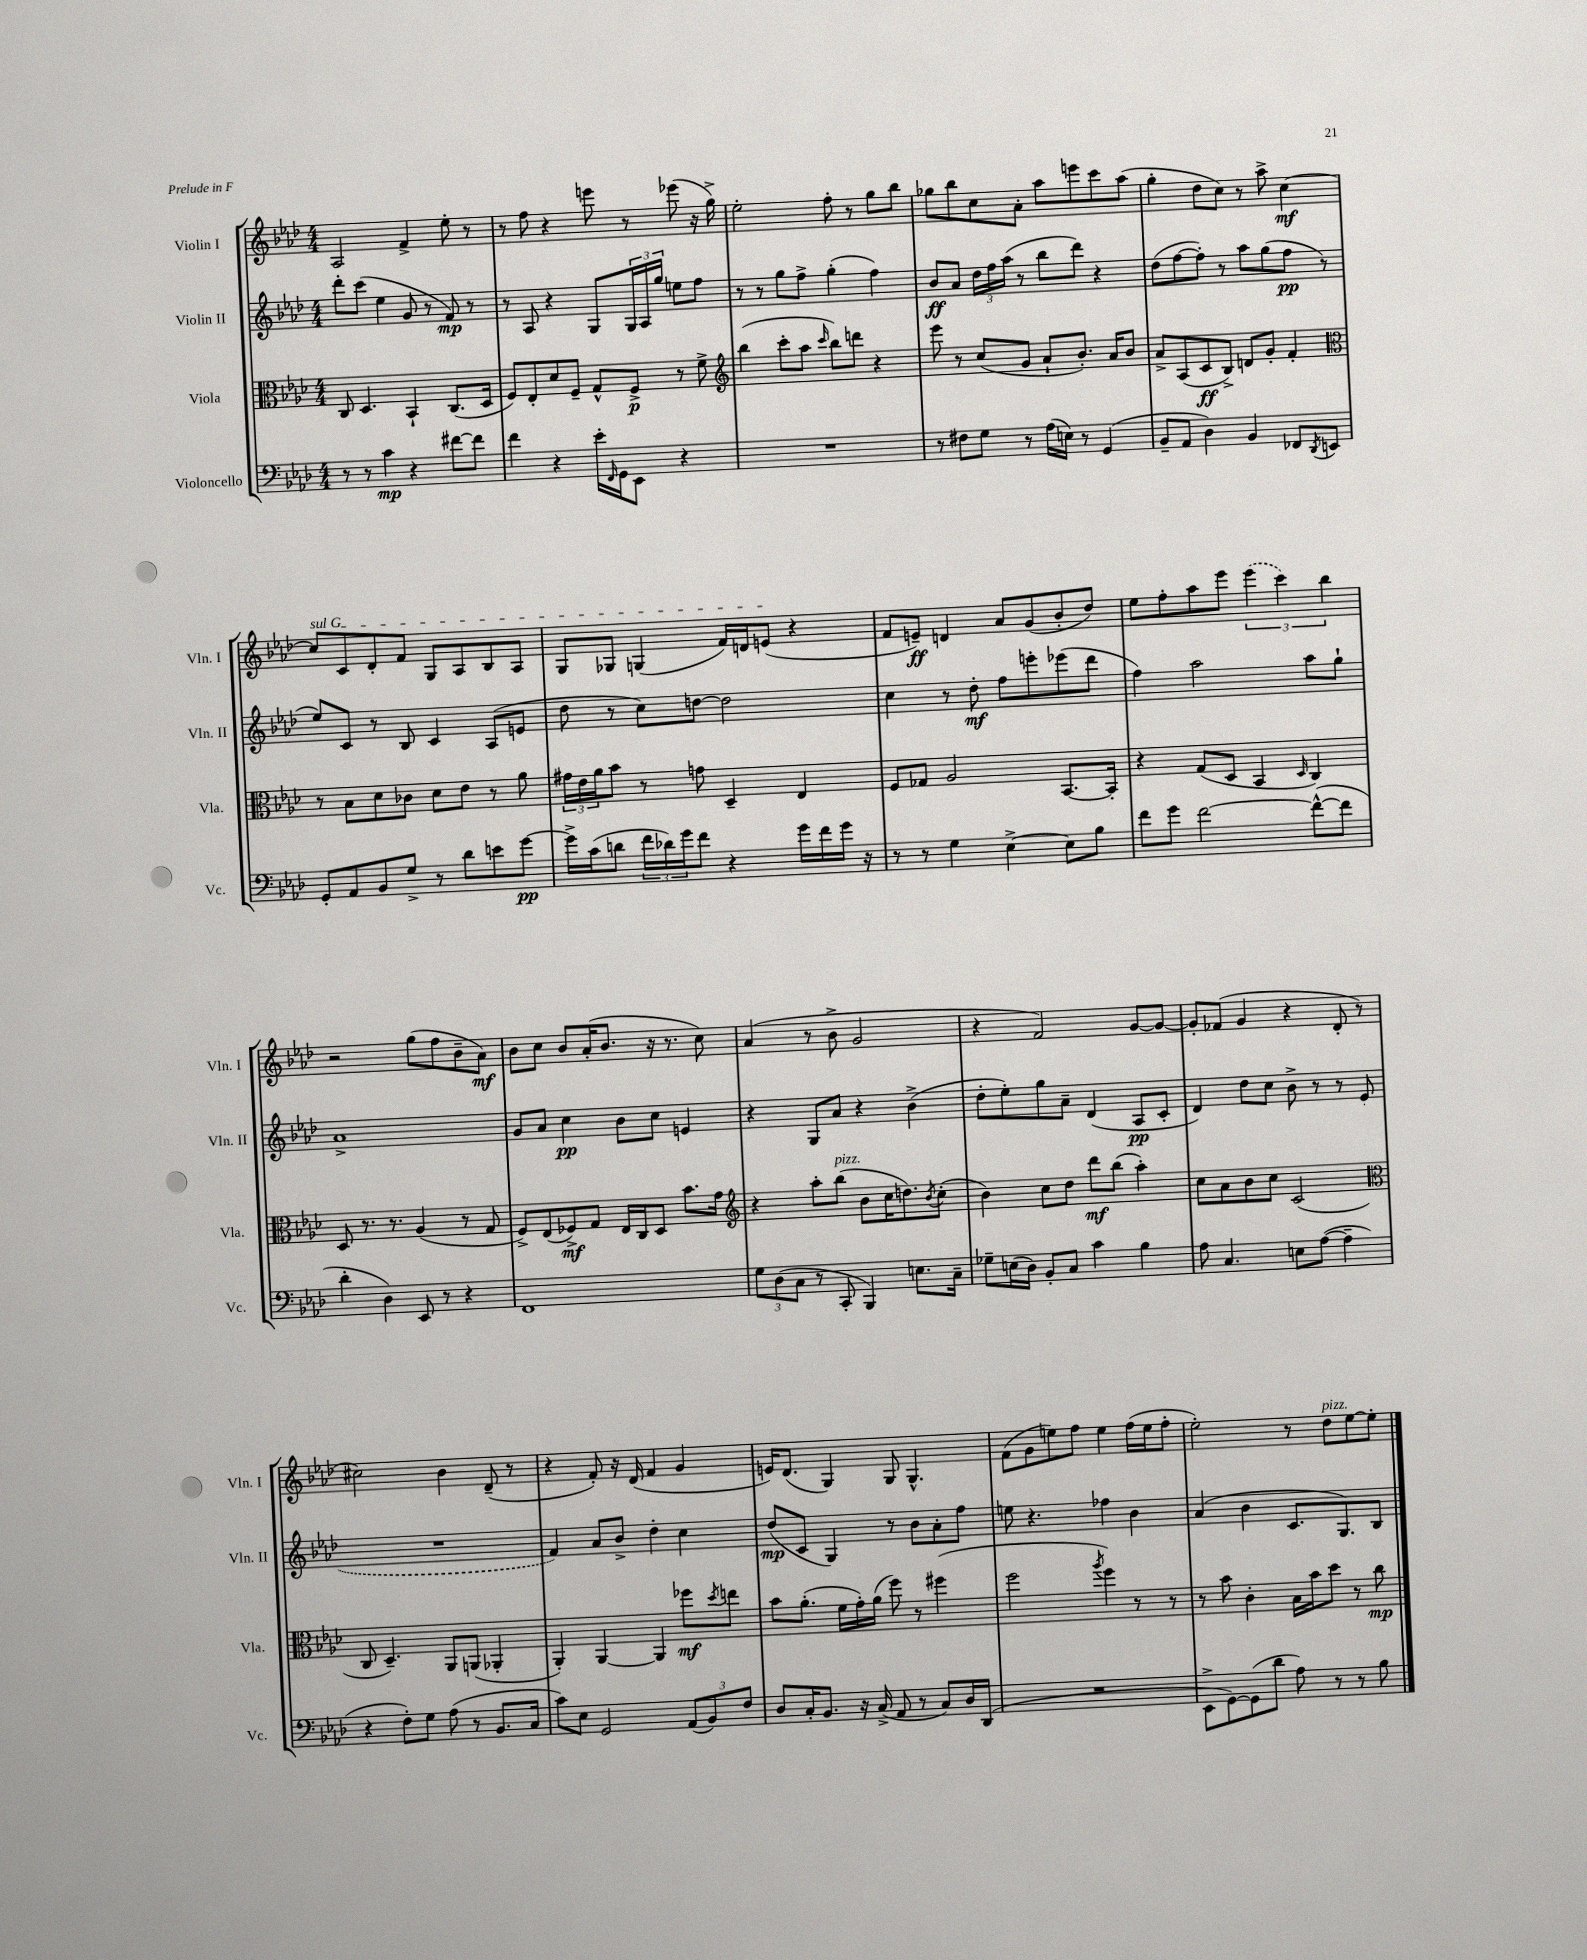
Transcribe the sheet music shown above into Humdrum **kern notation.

**kern	**dynam	**kern	**dynam	**kern	**dynam	**kern	**dynam
*part4	*part4	*part3	*part3	*part2	*part2	*part1	*part1
*staff4	*staff4	*staff3	*staff3	*staff2	*staff2	*staff1	*staff1
*I"Violoncello	*	*I"Viola	*	*I"Violin II	*	*I"Violin I	*
*I'Vc.	*	*I'Vla.	*	*I'Vln. II	*	*I'Vln. I	*
*clefF4	*	*clefC3	*	*clefG2	*	*clefG2	*
*k[b-e-a-d-]	*	*k[b-e-a-d-]	*	*k[b-e-a-d-]	*	*k[b-e-a-d-]	*
*M4/4	*	*M4/4	*	*M4/4	*	*M4/4	*
=130	=130	=130	=130	=130	=130	=130	=130
8r	.	8C/	.	8ddd-'\L	.	2A-/	.
8r	.	4.D-/	.	(8ccc\J	.	.	.
4c\	mp	.	.	4ee-\	.	.	.
4r	.	4BB-`/	.	8g/	.	4f^/	.
.	.	.	.	8r	.	.	.
[8f#X\L	.	(8.C/L	.	8f/)	mp	8ee-'\	.
8f#\J]	.	.	.	8r	.	8r	.
.	.	16D-/Jk	.	.	.	.	.
=131	=131	=131	=131	=131	=131	=131	=131
4f\	.	8F/L)	.	8r	.	8r	.
.	.	8E-'/	.	8A-/	.	8ff\	.
4r	.	8d-/	.	4r	.	4r	.
.	.	8F~/J	.	.	.	.	.
16e-'\LL	.	8G^^/L	.	8G/L	.	8eeen\	.
16qqFF/	.	.	.	.	.	.	.
16GG\J	.	.	.	.	.	.	.
8EE-\J	.	8F^/J	p	24G/L	.	8r	.
.	.	.	.	24A-/	.	.	.
.	.	.	.	24gg/JJ	.	.	.
4r	.	8r	.	8een\L	.	(8eee-X\	.
.	.	8f^\	.	8ff\J	.	16r	.
.	.	.	.	.	.	16gg^\)	.
=132	=132	=132	=132	=132	=132	=132	=132
*	*	*clefG2	*	*	*	*	*
1r	.	(4bb-\	.	8r	.	2ee-'\	.
.	.	.	.	8r	.	.	.
.	.	8ccc'\L	.	8gg\L	.	.	.
.	.	8aa-\J	.	8ff^\J	.	.	.
.	.	16qqccc/	.	.	.	.	.
.	.	8bb-\L)	.	(4gg'\	.	8ff'\	.
.	.	8dddn\J	.	.	.	8r	.
.	.	4r	.	4ff\)	.	8gg\L	.
.	.	.	.	.	.	8bb-\J	.
=133	=133	=133	=133	=133	=133	=133	=133
8r	.	8eee-\	.	8b-/L	ff	8gg-X\L	.
8F#X\L	.	8r	.	8a-/J	.	8bb-\	.
8G\J	.	(8cc/L	.	24dd-\LL	.	8cc\	.
.	.	.	.	24ff\	.	.	.
.	.	.	.	(24aa-\JJ	.	.	.
8r	.	8g/J	.	8r	.	8a-'\J	.
(16A-\LL	.	8a-`/L	.	8bb-\L	.	8aa-\L	.
16En\JJ)	.	.	.	.	.	.	.
8r	.	8.b-'/J)	.	8ddd-\J)	.	8eeen\	.
(4GG/	.	.	.	4r	.	8ccc\	.
.	.	16a-/KL	.	.	.	.	.
.	.	8b-/J	.	.	.	(8aa-\J	.
=134	=134	=134	=134	=134	=134	=134	=134
8BB-~/L	.	8a-^/L	.	(8dd-\L	.	4gg'\	.
8AA-/J	.	(8A-/	.	[8ff\	.	.	.
4D-\)	.	8c/	ff	8ff'\J])	.	8dd-\L	.
.	.	8B-^/J)	.	8r	.	8cc\J)	.
4BB-/	.	8dn/L	.	8aa-\L	.	8r	.
.	.	8g'/J	.	(8gg\	.	8aa-^\	.
8FF-X/L	.	4f'/	.	8ff\J	pp	[4cc\	mf
8qDD-/	.	.	.	.	.	.	.
8EEn/J	.	.	.	8r	.	.	.
!!LO:LB:g=z
=135	=135	=135	=135	=135	=135	=135	=135
*	*	*clefC3	*	*	*	*	*
!	!	!	!	!	!	!LO:TX:a:i:t=sul G	!
8GG'/L	.	8r	.	8ee-/L)	.	8cc/L]	.
8AA-/	.	8B-\L	.	8c/J	.	8c/	.
8BB-/	.	8d-\	.	8r	.	8d-'/	.
8G^/J	.	8c-X\J	.	8B-/	.	8f/J	.
8r	.	8d-\L	.	4c/	.	8G/L	.
8d-\L	.	8e-\J	.	.	.	8A-/	.
8en\	.	8r	.	(8A-/L	.	8B-/	.
[8g\J	pp	8a-\	.	8en/J	.	8A-/J	.
=136	=136	=136	=136	=136	=136	=136	=136
16g^\LL]	.	24g#X\LL	.	8dd-\	.	8G/L	.
.	.	24e-\	.	.	.	.	.
(16c\J	.	.	.	.	.	.	.
.	.	24a-\J	.	.	.	.	.
8dn\J	.	8b-\J	.	8r	.	8G-X/J	.
24f\LL	.	8r	.	8cc\L)	.	(4Gn/	.
24d-X\)	.	.	.	.	.	.	.
24g\J	.	.	.	.	.	.	.
8f\J	.	8gn\	.	[8ddn\J	.	.	.
4r	.	4D-~/	.	2dd\]	.	16f/LL)	.
.	.	.	.	.	.	16dn/J	.
.	.	.	.	.	.	(8en/J	.
16g\LL	.	4E-/	.	.	.	4r	.
16f\	.	.	.	.	.	.	.
16g\JJ	.	.	.	.	.	.	.
16r	.	.	.	.	.	.	.
=137	=137	=137	=137	=137	=137	=137	=137
8r	.	8F/L	.	4cc\	.	8f/L	.
8r	.	8G-X/J	.	.	.	8en~/J)	ff
4G\	.	2A-/	.	8r	.	4dn/	.
.	.	.	.	8dd-'\	mf	.	.
[4E-^\	.	.	.	8ff\L	.	8a-/L	.
.	.	.	.	8eeen'\	.	(8g/	.
8E-\L]	.	[8.BB-/L	.	(8eee-X\	.	8b-'/	.
8B-\J	.	.	.	8ddd-\J	.	8dd-/J)	.
.	.	16BB-'/Jk]	.	.	.	.	.
=138	=138	=138	=138	=138	=138	=138	=138
8f\L	.	4r	.	4ff\)	.	8ee-\L	.
8g\J	.	.	.	.	.	8ff'\	.
[2f\	.	(8G/L	.	2aa-\	.	8aa-\	.
.	.	8D-/J	.	.	.	8eee-\J	.
.	.	4BB-/	.	.	.	(6eee-\	.
.	.	.	.	.	.	6ccc\)	.
.	.	16qqD-/	.	.	.	.	.
(8f^^\L_	.	4C/)	.	8aa-\L	.	.	.
.	.	.	.	.	.	6bb-\	.
8f\J]	.	.	.	8gg`\J	.	.	.
!!LO:LB:g=z
=139	=139	=139	=139	=139	=139	=139	=139
4d-'\	.	8D-/	.	1a-^	.	2r	.
.	.	8.r	.	.	.	.	.
4D-\)	.	.	.	.	.	.	.
.	.	8.r	.	.	.	.	.
8EE-/	.	(4A-/	.	.	.	(8gg\L	.
8r	.	.	.	.	.	8ff\	.
4r	.	8r	.	.	.	8b-~\	.
.	.	8G/	.	.	.	8a-\J)	mf
=140	=140	=140	=140	=140	=140	=140	=140
1FF	.	8F^/L)	.	8g/L	.	8b-\L	.
.	.	(8E-/	.	8a-/J	.	8cc\J	.
.	.	8F-X^/)	mf	4cc\	pp	8b-/L	.
.	.	8G/J	.	.	.	(16a-'/K	.
.	.	.	.	.	.	8.b-/J	.
.	.	16E-/LL	.	8b-\L	.	.	.
.	.	16C/J	.	.	.	.	.
.	.	8D-/J	.	8cc\J	.	16r	.
.	.	.	.	.	.	8.r	.
.	.	8.b-\L	.	4en/	.	.	.
.	.	.	.	.	.	8cc\)	.
.	.	16g\Jk	.	.	.	.	.
=141	=141	=141	=141	=141	=141	=141	=141
*	*	*clefG2	*	*	*	*	*
12G\L	.	4r	.	4r	.	(4a-/	.
(12D-\	.	.	.	.	.	.	.
12C\J	.	.	.	.	.	.	.
8r	.	8aa-'\L	.	8G/L	.	8r	.
!	!	!LO:TX:a:i:t=pizz.	!	!	!	!	!
8CC'/	.	(8bb-\J	.	8a-/J	.	8b-^\	.
4BBB-/)	.	8b-\L	.	4r	.	2g/	.
.	.	16cc\K	.	.	.	.	.
.	.	8.ddn\)	.	.	.	.	.
8.En\L	.	.	.	(4b-^\	.	.	.
.	.	8qb-/	.	.	.	.	.
.	.	(8cc'\J	.	.	.	.	.
16C~\Jk	.	.	.	.	.	.	.
=142	=142	=142	=142	=142	=142	=142	=142
8G-X~\L	.	4b-\)	.	8dd-'\L	.	4r	.
(16En\L	.	.	.	8ee-'\)	.	.	.
16D-\JJ)	.	.	.	.	.	.	.
8BB-'/L	.	8cc\L	.	8gg\	.	2f/)	.
8C/J	.	8dd-\J	.	8a-~\J	.	.	.
4c\	.	8ddd-\L	mf	(4d-/	.	.	.
.	.	(8bb-\J	.	.	.	.	.
4B-\	.	4aa-'\)	.	8A-/L	pp	[8g/L	.
.	.	.	.	8c'/J	.	8g/J_	.
=143	=143	=143	=143	=143	=143	=143	=143
8A-\	.	8cc\L	.	4d-/)	.	8g'/L]	.
4.C/	.	8a-\	.	.	.	(8f-X/J	.
.	.	8b-\	.	8dd-\L	.	4g/	.
.	.	8cc\J	.	8cc\J	.	.	.
8En\L	.	(2c/	.	8b-^\	.	4r	.
([8A-\J	.	.	.	8r	.	.	.
4A-~\]	.	.	.	8r	.	8d-'/	.
.	.	.	.	(8e-/	.	8r	.
!!LO:LB:g=z
=144	=144	=144	=144	=144	=144	=144	=144
*	*	*clefC3	*	*	*	*	*
4r	.	8C/	.	1r	.	2cc#X\)	.
.	.	4.D-~/)	.	.	.	.	.
8F'\L)	.	.	.	.	.	.	.
8G\J	.	.	.	.	.	.	.
(8A-\	.	8AA-/L	.	.	.	4b-\	.
8r	.	(8AAn/J	.	.	.	.	.
8.BB-/L	.	4AA-X'/	.	.	.	(8d-~/	.
.	.	.	.	.	.	8r	.
16C/Jk	.	.	.	.	.	.	.
=145	=145	=145	=145	=145	=145	=145	=145
8c\L)	.	4AA-'/)	.	4f/)	.	4r	.
8E-\J	.	.	.	.	.	.	.
2GG/	.	[4AA-/	.	8a-/L	.	8f'/)	.
.	.	.	.	8b-^/J	.	16r	.
.	.	.	.	.	.	(16d-/	.
.	.	4AA-/]	.	4dd-'\	.	4f/	.
(12AA-/L	.	8ff-X\L	mf	4cc\	.	4g/	.
12BB-/)	.	.	.	.	.	.	.
.	.	8qdd-/	.	.	.	.	.
.	.	8een\J	.	.	.	.	.
12F/J	.	.	.	.	.	.	.
=146	=146	=146	=146	=146	=146	=146	=146
8D-/L	.	8b-\L	.	(8dd-/L	mp	16en/KL)	.
.	.	.	.	.	.	(8.d-/J	.
16C'/K	.	(8.a-'\J	.	8c/J	.	.	.
8.BB-/J	.	.	.	.	.	.	.
.	.	.	.	4G/)	.	4G/)	.
.	.	16f\LL	.	.	.	.	.
16r	.	16g'\)	.	.	.	.	.
(16C^/	.	(16a-\JJ	.	.	.	.	.
8AA-/	.	8ff\)	.	8r	.	8G/	.
8r	.	8r	.	8b-\L	.	4.G^^/	.
8C/L)	.	(4ff#X\	.	8a-'\	.	.	.
16D-/L	.	.	.	8ff\J	.	.	.
(16DD-/JJ	.	.	.	.	.	.	.
=147	=147	=147	=147	=147	=147	=147	=147
1r	.	2ff\	.	8een\	.	(8f\L	.
.	.	.	.	4.r	.	8g\	.
.	.	.	.	.	.	8een\)	.
.	.	.	.	.	.	8ff\J	.
.	.	8qaa-/	.	.	.	.	.
.	.	4ff\)	.	4ff-X\	.	4ee\	.
.	.	8r	.	4b-\	.	(16ff\LL	.
.	.	.	.	.	.	16ee\J	.
.	.	8r	.	.	.	8ff'\J	.
=148	=148	=148	=148	=148	=148	=148	=148
8EE-^\L	.	8r	.	(4a-/	.	2ee-'\)	.
[8GG\)	.	8b-\	.	.	.	.	.
(8GG\]	.	4c'\	.	4b-\	.	.	.
8d-\J	.	.	.	.	.	.	.
8A-\)	.	16B-\LL	.	8.c/L	.	8r	.
.	.	16b-\J	.	.	.	.	.
!	!	!	!	!	!	!LO:TX:a:i:t=pizz.	!
8r	.	8dd-\J	.	.	.	8dd-\L	.
.	.	.	.	8.G/)	.	.	.
8r	.	8r	.	.	.	[8ee-\	.
8B-\	.	8cc\	mp	8B-/J	.	8ee-'\J]	.
==	==	==	==	==	==	==	==
*-	*-	*-	*-	*-	*-	*-	*-
